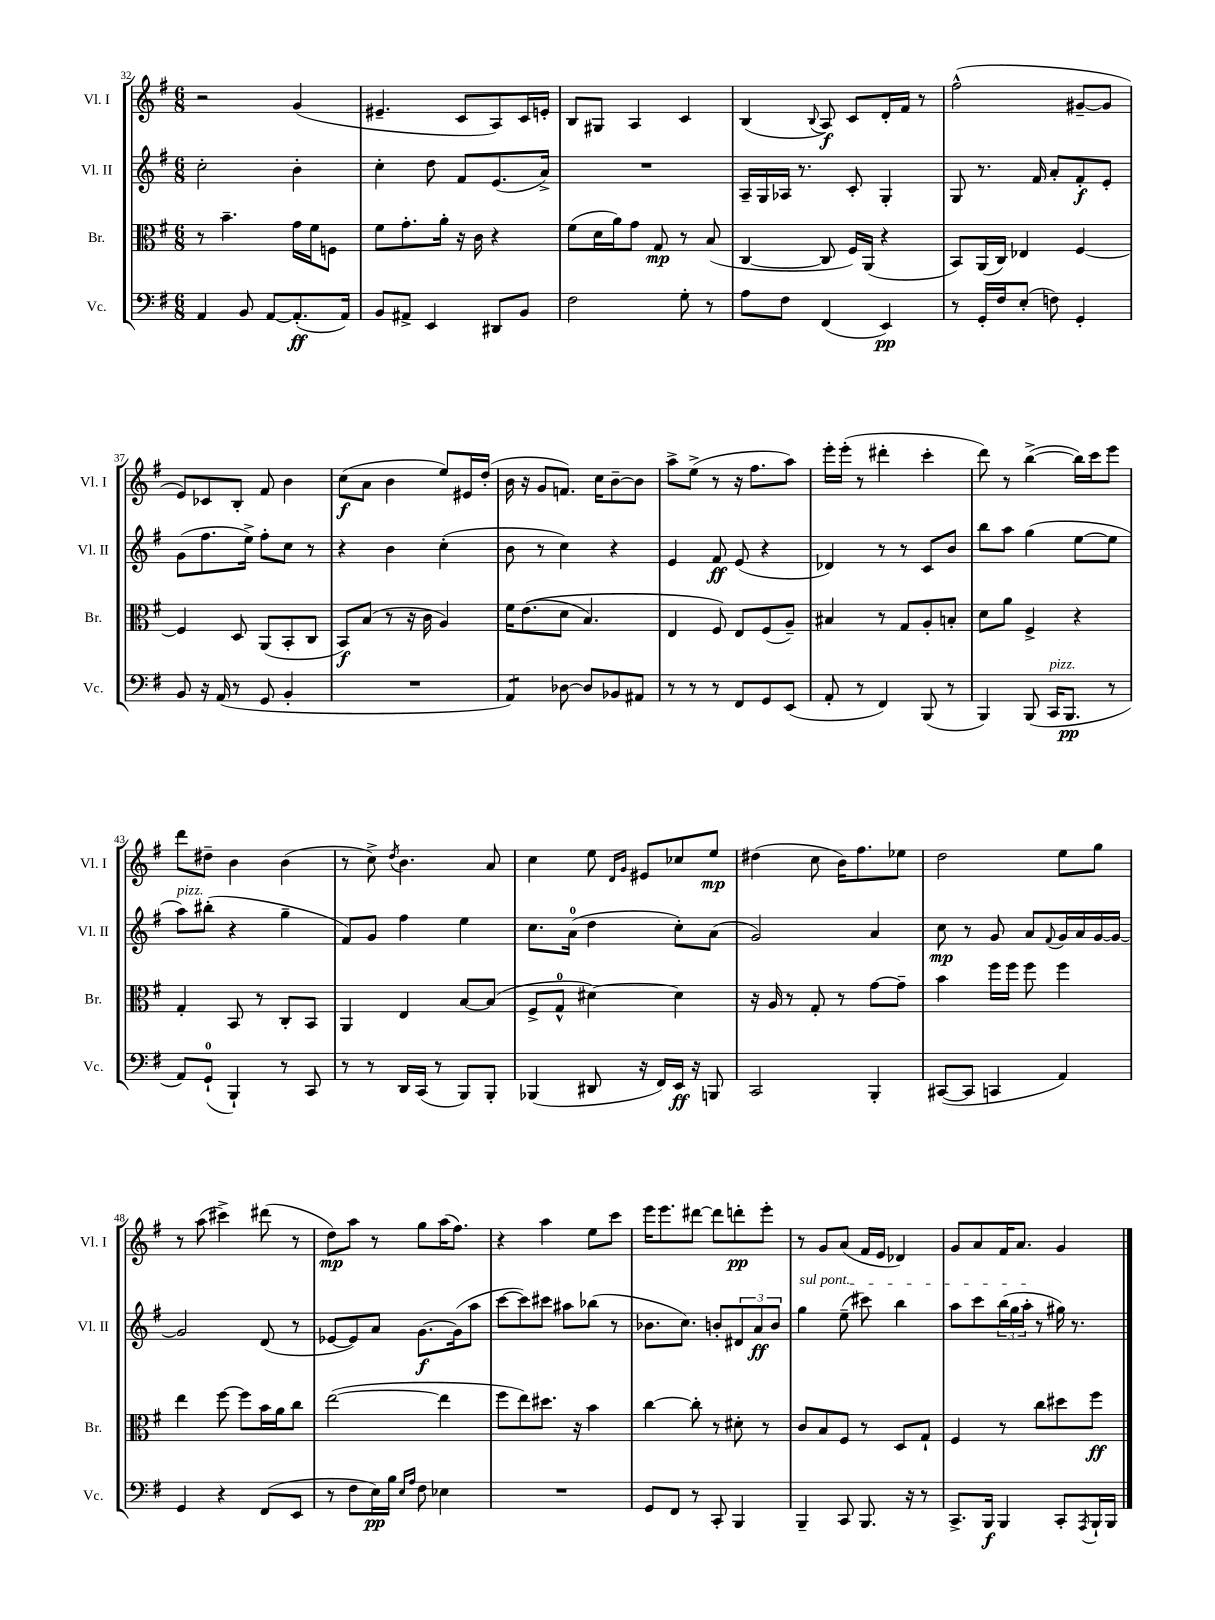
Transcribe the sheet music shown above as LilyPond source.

<<
\new StaffGroup <<
\new Staff = "s0" \with { instrumentName = "Vl. I" shortInstrumentName = "Vl. I" } {
    \clef treble \key g \major \numericTimeSignature \time 6/8
    r2 g'4( |
    eis'4.-- c'8 a8) c'16 e'16-. |
    b8 gis8 a4 c'4 |
    b4( \appoggiatura { b8 } a8\f) c'8 d'16-. fis'16 r8 |
    fis''2-^( gis'8~-- gis'8 |
    e'8) ces'8 b8-. fis'8 b'4 |
    c''8\f( a'8 b'4 e''8) eis'16 d''16-.( |
    b'16 r16 g'8 f'8.) c''16 b'8~-- b'8 |
    a''8-> e''8->( r8 r16 fis''8. a''8) |
    e'''16-. e'''16-.( r8 dis'''4-. c'''4-. |
    d'''8) r8 b''4~->( b''16) c'''16 e'''8 |
    d'''8 dis''8-- b'4 b'4( |
    r8 c''8->) \acciaccatura { d''8 } b'4. a'8 |
    c''4 e''8 \grace { d'16 g'16 } eis'8 ces''8 e''8\mp |
    dis''4( c''8 b'16) fis''8. ees''8 |
    d''2 e''8 g''8 |
    r8 a''8( cis'''4->) dis'''8( r8 |
    d''8\mp) a''8 r8 g''8 a''16( fis''8.) |
    r4 a''4 e''8 c'''8 |
    e'''16 e'''8. dis'''8~ dis'''8 d'''8-.\pp e'''8-. |
    r8 g'8 a'8( fis'16 e'16 des'4) |
    g'8 a'8 fis'16 a'8. g'4 \bar "|." |
}
\new Staff = "s1" \with { instrumentName = "Vl. II" shortInstrumentName = "Vl. II" } {
    \clef treble \key g \major \numericTimeSignature \time 6/8
    c''2-. b'4-. |
    c''4-. d''8 fis'8 e'8.( a'16->) |
    R2. |
    a16-- g16 aes16 r8. c'8-. g4-. |
    g8 r8. fis'16 a'8-. fis'8-.\f e'8-. |
    g'8( fis''8. e''16->) fis''8-. c''8 r8 |
    r4 b'4 c''4-.( |
    b'8 r8 c''4) r4 |
    e'4 fis'8\ff e'8( r4 |
    des'4) r8 r8 c'8 b'8 |
    b''8 a''8 g''4( e''8~ e''8 |
    a''8^\markup { \italic "pizz." }) bis''8-.( r4 g''4-- |
    fis'8) g'8 fis''4 e''4 |
    c''8. a'16-0( d''4 c''8-.) a'8( |
    g'2) a'4 |
    c''8\mp r8 g'8 a'8 \appoggiatura { fis'8 } g'16 a'16 g'16~ g'16~ |
    g'2 d'8( r8 |
    ees'8~ ees'8) a'8 g'8.~\f g'16( a''8 |
    c'''8~ c'''8) cis'''8 ais''8 bes''8( r8 |
    bes'8. c''8.) b'8-. \tuplet 3/2 { dis'8 a'8\ff b'8 } |
    \once \override TextSpanner.bound-details.left.text = \markup { \italic "sul pont." } g''4\startTextSpan e''8--( cis'''8) b''4 |
    a''8 c'''8 \tuplet 3/2 { b''16( g''16 a''16-.\stopTextSpan } r8 gis''16) r8. \bar "|." |
}
\new Staff = "s2" \with { instrumentName = "Br." shortInstrumentName = "Br." } {
    \clef alto \key g \major \numericTimeSignature \time 6/8
    r8 b'4.-- g'16 fis'16 f8 |
    fis'8 g'8.-. a'16-. r16 c'16 r4 |
    fis'8( d'16 a'16) g'8 g8\mp r8 b8( |
    c4~ c8 fis16) a,16( r4 |
    b,8) a,16( c16) ees4 fis4~ |
    fis4 d8 a,8( b,8-. c8 |
    b,8\f) b8( r8 r16 c'16 a4) |
    fis'16 e'8.(\( d'8 b4.) |
    e4 fis8\) e8 fis8( a8--) |
    bis4 r8 g8 a8-. b8-. |
    d'8 a'8 fis4-> r4 |
    g4-. b,8 r8 c8-. b,8 |
    a,4 e4 b8~ b8( |
    fis8-> g8-0-^ dis'4~) dis'4 |
    r16 a16 r8 g8-. r8 g'8~ g'8-- |
    b'4 fis''16 fis''16 fis''8 fis''4 |
    e''4 fis''8~ fis''8 b'16 a'16 c''8 |
    e''2~( e''4 |
    fis''8 e''8) dis''8. r16 b'4 |
    c''4~ c''8-. r8 dis'8-. r8 |
    c'8 b8 fis8 r8 d8 g8-! |
    fis4 r8 c''8 dis''8 fis''8\ff \bar "|." |
}
\new Staff = "s3" \with { instrumentName = "Vc." shortInstrumentName = "Vc." } {
    \clef bass \key g \major \numericTimeSignature \time 6/8
    a,4 b,8 a,8~ a,8.-.\ff( a,16) |
    b,8 ais,8-> e,4 dis,8 b,8 |
    fis2 g8-. r8 |
    a8 fis8 fis,4( e,4\pp) |
    r8 g,16-. fis16 e8-.( f8) g,4-. |
    b,8 r16 a,16( r8 g,8 b,4-. |
    R2. |
    a,4:8) des8~ des8 bes,8 ais,8 |
    r8 r8 r8 fis,8 g,8 e,8( |
    a,8-. r8 fis,4) b,,8( r8 |
    b,,4) b,,8( c,16^\markup { \italic "pizz." } b,,8.\pp r8 |
    a,8) g,8-0-!( b,,4-!) r8 c,8 |
    r8 r8 d,16 c,16( r8 b,,8) b,,8-. |
    bes,,4( dis,8 r16 fis,16) e,16\ff r16 b,,8 |
    c,2 b,,4-. |
    cis,8~( cis,8 c,4 a,4) |
    g,4 r4 fis,8( e,8 |
    r8 fis8 e16\pp) b16 \grace { e16 a16 } fis8 ees4 |
    R2. |
    g,8 fis,8 r8 c,8-. b,,4 |
    b,,4-- c,8 b,,8. r16 r8 |
    c,8.-> b,,16\f b,,4 c,8-. \acciaccatura { a,,8 } b,,16-! b,,16 \bar "|." |
}
>>
>>
\layout { \context { \Score currentBarNumber = #32 } }
